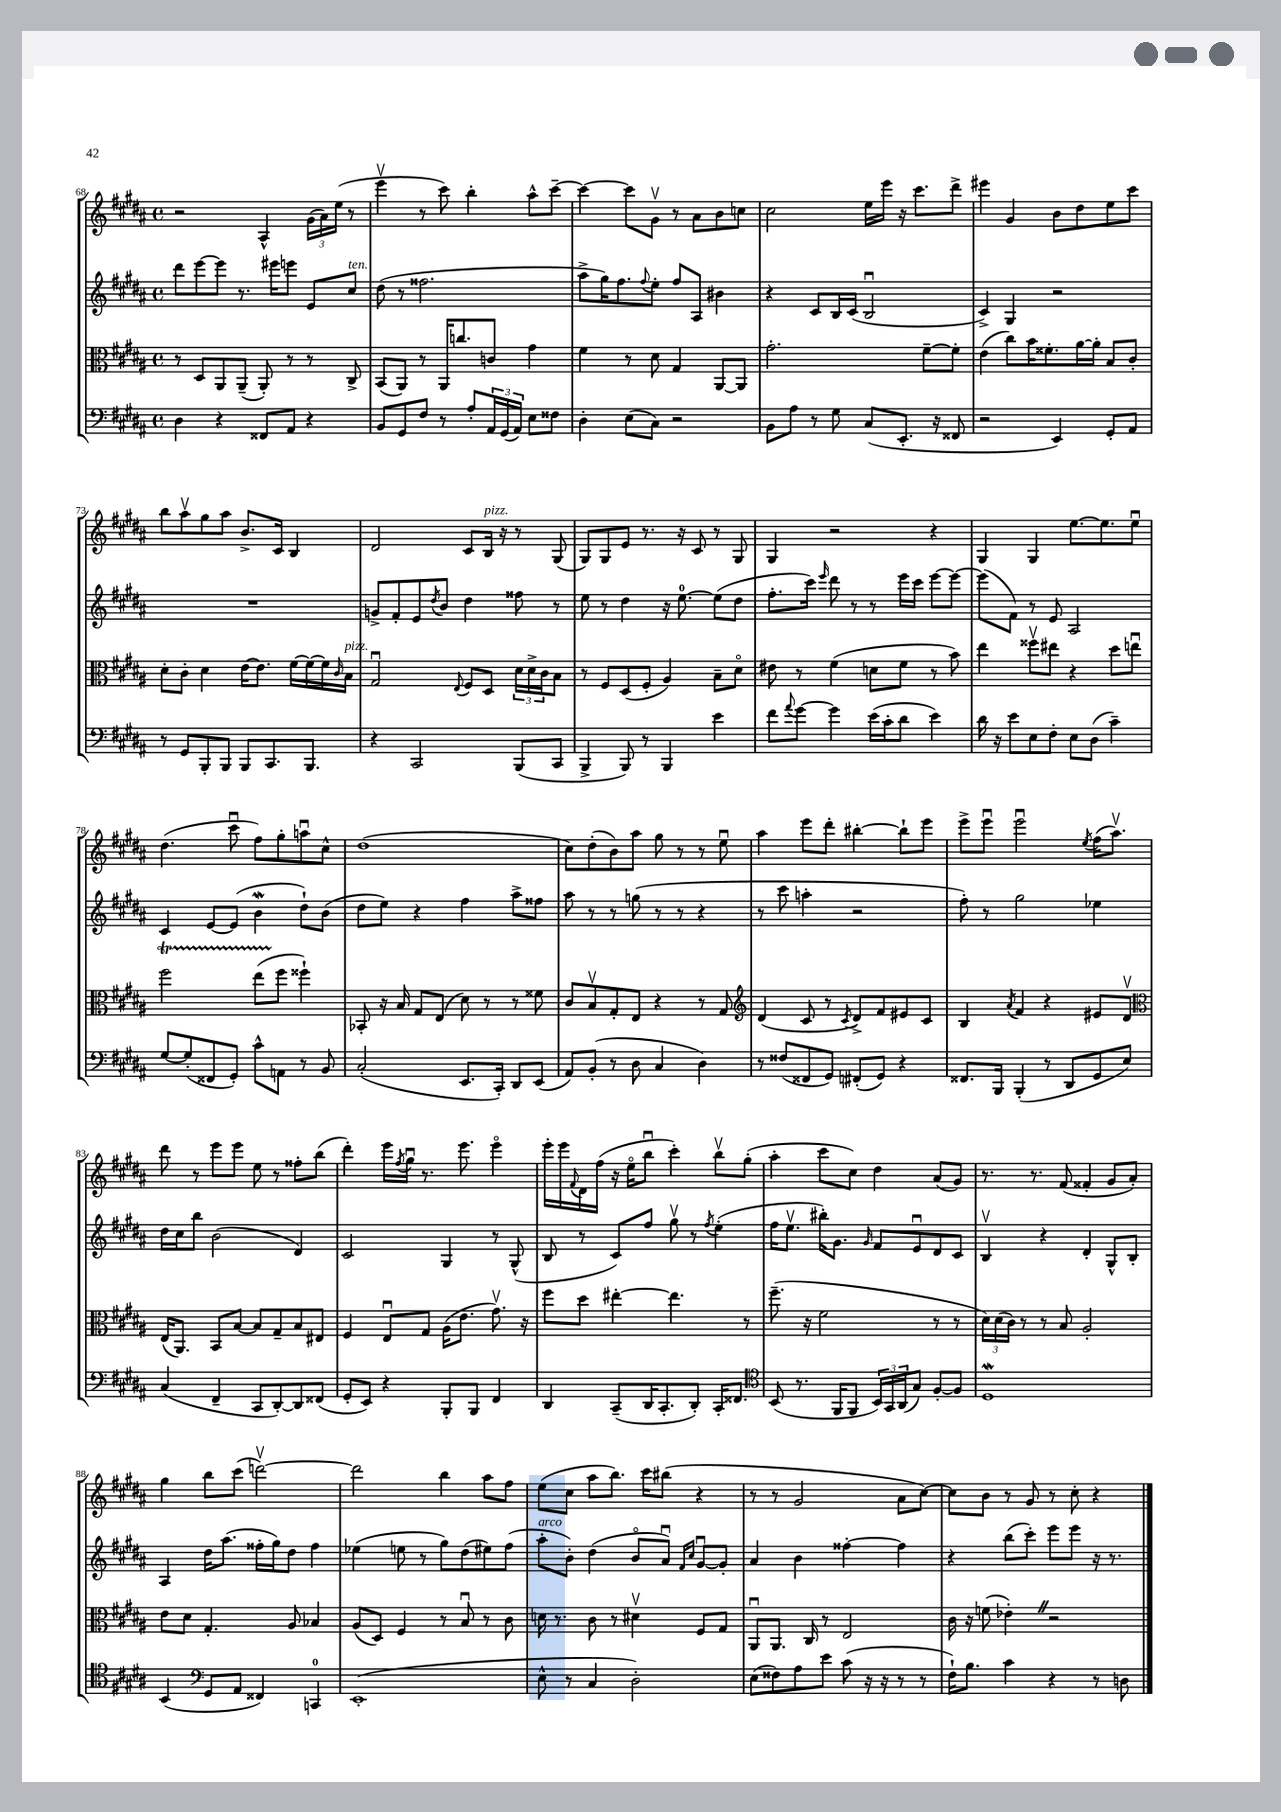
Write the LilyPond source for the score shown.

<<
\new StaffGroup <<
\new Staff = "s0" {
    \clef treble \key b \major \defaultTimeSignature \time 4/4
    r2 ais4-^ \tuplet 3/2 { gis'16( ais'16) e''16( } r8 |
    e'''4\upbow r8 cis'''8) b''4-. ais''8-^ cis'''8~-- |
    cis'''4~ cis'''8 gis'8\upbow r8 ais'8 b'8 c''8 |
    cis''2 e''16 e'''16 r16 cis'''8. dis'''8-> |
    eis'''4 gis'4 b'8 dis''8 e''8 cis'''8 |
    b''8 ais''8\upbow gis''8 ais''8 b'8.-> cis'16 b4 |
    dis'2 cis'8 b16^\markup { \italic "pizz." } r16 r8 gis8( |
    gis8) gis8 e'8 r8. r16 cis'8 r8 gis8 |
    gis4 r2 r4 |
    gis4 gis4 e''8.~ e''8. e''8\downbow |
    dis''4.( cis'''8\downbow fis''8) gis''8-. a''8\downbow cis''8-^ |
    dis''1( |
    cis''8) dis''8-.( b'8) ais''8 gis''8 r8 r8 e''8\downbow |
    ais''4 e'''8 dis'''8-. bis''4~-. bis''8-! e'''8 |
    e'''8-> e'''8\downbow e'''2\downbow \acciaccatura { e''8 } fis''16( ais''8.\upbow) |
    dis'''8 r8 e'''8 e'''8 e''8 r8 fisis''8-. b''8( |
    dis'''4-.) e'''16 \acciaccatura { fis''8 } gis''16\downbow r8. e'''8. e'''4\flageolet |
    e'''16-. e'''16 \appoggiatura { fis'8 } dis'16 fis''16( r16 e''16\flageolet b''8\downbow cis'''4-.) b''8\upbow gis''8-.( |
    ais''4-. cis'''8 cis''8) dis''4 ais'8( gis'8) |
    r8. r8. fis'8( fisis'4-. gis'8 ais'8-.) |
    gis''4 b''8 cis'''8( d'''2~\upbow) |
    d'''2 b''4 ais''8 fis''8 |
    e''8( cis''8 ais''8 b''8.) cis'''16 bis''8( r4 |
    r8 r8 gis'2 ais'8 cis''8~) |
    cis''8 b'8 r8 gis'8 r8 cis''8-. r4 \bar "|." |
}
\new Staff = "s1" {
    \clef treble \key b \major \defaultTimeSignature \time 4/4
    dis'''8 e'''8~ e'''8 r8. eis'''16 e'''8 e'8 cis''8^\markup { \italic "ten." } |
    dis''8( r8 fisis''2. |
    ais''8-> gis''16) fis''8. \appoggiatura { fis''8 } e''8-. fis''8 ais8 bis'4 |
    r4 cis'8 b16 cis'16( b2\downbow |
    cis'4->) gis4 r2 |
    R1 |
    g'8-> fis'8-. e'8 \acciaccatura { dis''8 } b'8 dis''4 fisis''8 r8 |
    e''8 r8 dis''4 r16 e''8.-0~ e''8( dis''8 |
    fis''8.-. cis'''16) \grace { e'''16 } dis'''8 r8 r8 e'''16 cis'''16 e'''8~ e'''8~ |
    e'''8( fis'8) r8 e'8 ais2 |
    cis'4 e'8~ e'8( b'4\mordent dis''8-!) b'8( |
    dis''8 e''8) r4 fis''4 ais''8-> fisis''8 |
    ais''8 r8 r8 g''8( r8 r8 r4 |
    r8 cis'''8 a''4-. r2 |
    fis''8-.) r8 gis''2 ees''4 |
    dis''16 cis''16 b''8 b'2( dis'4) |
    cis'2 gis4 r8 gis8-^( |
    b8 r8 cis'8) fis''8 gis''8\upbow r8 \acciaccatura { fis''8 } e''4-.( |
    fis''16 e''8.\upbow bis''16-.) gis'8. \grace { gis'16 } fis'8 e'8\downbow dis'8 cis'8 |
    b4\upbow r4 dis'4-. gis8-^ b8-. |
    ais4 dis''16 ais''8.( fisis''16-. gis''16) dis''8 fisis''4 |
    ees''4( e''8 r8 gis''8) dis''8( eis''8) fis''8( |
    ais''8-.^\markup { \italic "arco" } b'8-.) dis''4( b'8\flageolet ais'8\downbow) \grace { fis'16 cis''16 } gis'8~\downbow gis'8-. |
    ais'4 b'4 fisis''4~-. fisis''4 |
    r4 b''8( cis'''8-.) e'''8 e'''8 r16 r8. \bar "|." |
}
\new Staff = "s2" {
    \clef alto \key b \major \defaultTimeSignature \time 4/4
    r8 dis8 ais,8 ais,8--( ais,8-.) r8 r8 cis8-> |
    b,8( ais,8) r8 ais,16 c''8. c'8 gis'4 |
    fis'4 r8 dis'8 gis4 ais,8~ ais,8 |
    gis'2.-. fis'8~-- fis'8-. |
    e'4( cis''8) b'16 fisis'8.-. ais'16~ ais'16-. b8 cis'8-. |
    dis'8-. cis'8-. dis'4 e'16~ e'8. fis'16~ fis'16~ fis'16 \grace { cis'16 } b16^\markup { \italic "pizz." } |
    gis2\downbow \appoggiatura { e8 } fis8 dis8 \tuplet 3/2 { dis'16 dis'16-> cis'16 } b8 |
    r8 fis8 dis8( fis8-. ais4) b8-- dis'8\flageolet |
    eis'8 r8 fis'4( d'8 fis'8 r8 b'8) |
    e''4 fisis''8\upbow eis''8 r4 dis''8 e''8\downbow |
    fis''2\startTrillSpan e''8( fis''8\stopTrillSpan fisis''4-!) |
    bes,8-. r16 b16 gis8 e8( dis'8) r8 r8 fisis'8 |
    cis'8 b8\upbow gis8-. e8 r4 r8 gis8 |
    \clef treble dis'4( cis'8 r8 \acciaccatura { cis'8 } dis'8->) fis'8 eis'8 cis'8 |
    b4 \acciaccatura { ais'8 } fis'4 r4 eis'8 dis'8\upbow |
    \clef alto e16( ais,8.) b,8 b8~ b8 gis8-- b8 eis8 |
    fis4 e8\downbow gis8 ais16( e'8. gis'8.\upbow) r16 |
    fis''8 dis''8 eis''4~-. eis''4. r8 |
    fis''8.--( r16 fis'2 r8 r8 |
    \tuplet 3/2 { dis'16) dis'16( cis'16) } r8 r8 b8 ais2-. |
    e'8 dis'8 gis4.-. ais8 bes4 |
    ais8( dis8) fis4 r8 b8\downbow r8 cis'8 |
    d'16 r8. cis'8 r8 dis'4\upbow fis8 gis8 |
    ais,8\downbow ais,8. cis16 r8 e2 |
    cis'16 r16 f'8( ees'4-.) \once \override BreathingSign.text = \markup { \musicglyph "scripts.caesura.straight" } \breathe r2 \bar "|." |
}
\new Staff = "s3" {
    \clef bass \key b \major \defaultTimeSignature \time 4/4
    dis4 r4 fisis,8 ais,8 r4 |
    b,8 gis,8 fis8 r8 ais8-. \tuplet 3/2 { ais,16 gis,16( ais,16) } e8 fisis8 |
    dis4-. e8( cis8) r2 |
    b,8 ais8 r8 gis8 cis8( e,8.-. r16 fisis,8 |
    r2 e,4) gis,8-. ais,8 |
    r8 gis,8 b,,8-. b,,8 b,,8 cis,8. b,,8. |
    r4 cis,2 b,,8( cis,8 |
    b,,4-> b,,8) r8 b,,4 e'4 |
    fis'8 \appoggiatura { ais'8 } gis'8~ gis'4 e'16( cis'16-. dis'8 e'4) |
    dis'16 r16 e'8 e8 fis8-. e8 dis8( cis'4--) |
    gis8~ gis8-.( fisis,8 gis,8-.) cis'8-^ a,8 r8 b,8 |
    cis2-.( e,8. cis,16-.) dis,8 e,8( |
    ais,8) b,8-.( r8 dis8 cis4 dis4) |
    r8 fisis8( fisis,8 gis,8) fis,8-.( gis,8) r4 |
    fisis,8. b,,16 b,,4-.( r8 dis,8 gis,8 e8) |
    cis4( fis,4-- cis,8 dis,8~-.) dis,8 fisis,8( |
    gis,8-. e,8) r4 b,,8-. b,,8 fis,4 |
    dis,4 cis,8--( dis,16 cis,8.-. dis,8-.) cis,16-. fisis,8. |
    \clef tenor b,8( r8. fis,16 fis,8 \tuplet 3/2 { b,16) gis,16 ais,16( } gis8) fis8~-. fis8 |
    dis1\mordent |
    b,4( \clef bass gis,8 ais,8 fisis,4) c,4-0 |
    e,1-.( |
    e8-^ r8 cis4 dis2-.) |
    e8( fisis8) ais8 e'8 cis'8( r16 r16 r8 r8 |
    fis16-!) b8. cis'4 r4 r8 d8 \bar "|." |
}
>>
>>
\layout { \context { \Score currentBarNumber = #68 } }
